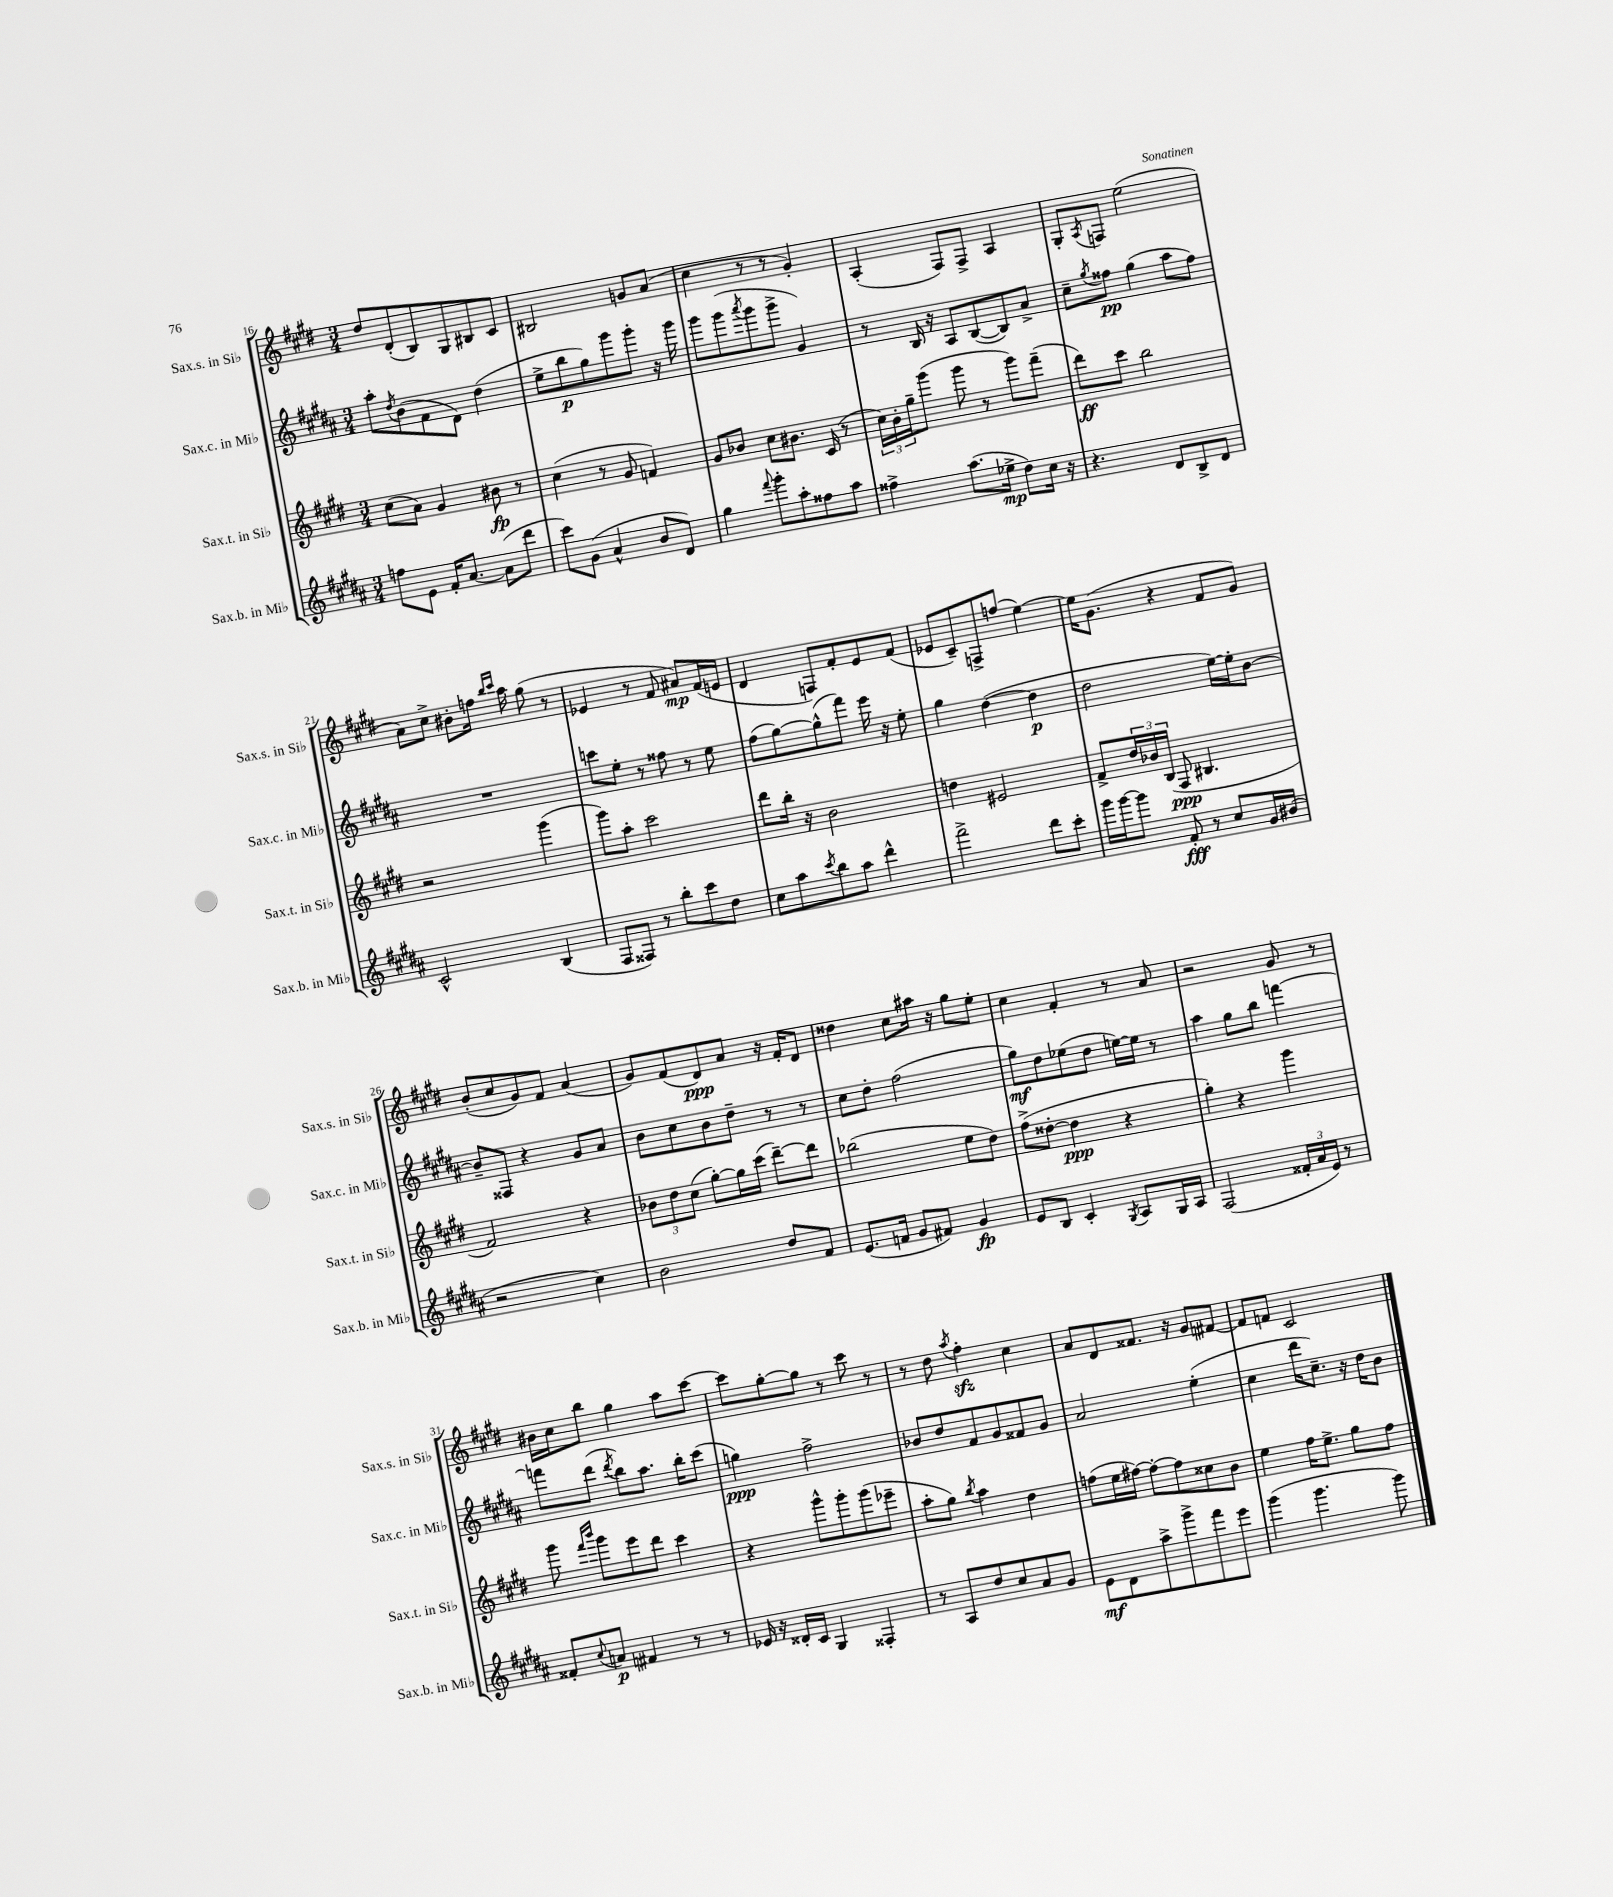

**kern	**dynam	**kern	**dynam	**kern	**dynam	**kern	**dynam
*part4	*part4	*part3	*part3	*part2	*part2	*part1	*part1
*staff4	*staff4	*staff3	*staff3	*staff2	*staff2	*staff1	*staff1
*I"Sax.b. in Mi♭	*	*I"Sax.t. in Si♭	*	*I"Sax.c. in Mi♭	*	*I"Sax.s. in Si♭	*
*I'Sax.b. in Mi♭	*	*I'Sax.t. in Si♭	*	*I'Sax.c. in Mi♭	*	*I'Sax.s. in Si♭	*
*clefG2	*	*clefG2	*	*clefG2	*	*clefG2	*
*k[f#c#g#d#a#]	*	*k[f#c#g#d#]	*	*k[f#c#g#d#a#]	*	*k[f#c#g#d#]	*
*M3/4	*	*M3/4	*	*M3/4	*	*M3/4	*
=16	=16	=16	=16	=16	=16	=16	=16
8ffn\L	.	(8cc#\L	.	8aa#'\L	.	8dd#/L	.
.	.	.	.	8qdd#/	.	.	.
8e\J	.	8a\J)	.	(8b\	.	(8d#'/	.
16f#'/KL	.	4g#/	.	8f#\	.	8B/)	.
[8.a#/J	.	.	.	.	.	.	.
.	.	.	.	8d#\J)	.	8G#/	.
(8a#\L]	.	8b#X\	fp	(4dd#\	.	8B#X/	.
8ddd#\J	.	8r	.	.	.	8c#/J	.
=17	=17	=17	=17	=17	=17	=17	=17
8ccc#\L)	.	(4cc#\	.	8ee^\L	.	2B#X/	.
(8g#\J	.	.	.	8bb\	p	.	.
4a#^^/	.	8r	.	8gg#\)	.	.	.
.	.	8g#/	.	8ggg#\	.	.	.
8b/L	.	4fn/)	.	8ggg#'\J	.	8gn/L	.
8d#/J)	.	.	.	16r	.	(8a/J	.
.	.	.	.	16ggg#\	.	.	.
=18	=18	=18	=18	=18	=18	=18	=18
4gg#\	.	8g#/L	.	8ggg#\L	.	4cc#\	.
.	.	8b-X/J	.	(8ggg#\	.	.	.
8qqfff#/	.	.	.	8qaaa#/	.	.	.
8ggg#'\L	.	8cc#\L	.	8ggg#\	.	8r	.
8aa#'\	.	8.b#X\J	.	8ggg#^\J	.	8r	.
8ff##X\	.	.	.	4g#/)	.	4g#'/)	.
.	.	(16c#/	.	.	.	.	.
8aa#\J	.	8r	.	.	.	.	.
=19	=19	=19	=19	=19	=19	=19	=19
4ff##X^\	.	24cc#\LL)	.	8r	.	(4A'/	.
.	.	24b'\	.	.	.	.	.
.	.	24gg#~\J	.	.	.	.	.
.	.	(8ggg#\J	.	16B/	.	.	.
.	.	.	.	16r	.	.	.
(8.aa#\L	.	8ggg#\	.	8A#/L	.	8F#/L)	.
.	.	8r	.	([8B/	.	8F#^/J	.
16ee-X^\Jk	mp	.	.	.	.	.	.
8dd#\L)	.	8ggg#\L)	.	8B/])	.	4A/	.
16cc#\Jk	.	(8fff#~\J	.	8a#^/J	.	.	.
16r	.	.	.	.	.	.	.
=20	=20	=20	=20	=20	=20	=20	=20
4.r	.	8ddd#\L)	ff	8cc#~\L	.	8G#'/L	.
.	.	.	.	8qgg#/	.	8qA/	.
.	.	8ccc#\J	.	8ff##X\J	pp	8Fn/J	.
.	.	2bb\	.	(4gg#\	.	(2ee\	.
8d#/L	.	.	.	.	.	.	.
8B^/	.	.	.	8aa#\L	.	.	.
8d#/J	.	.	.	8ff##\J)	.	.	.
!!LO:LB:g=z
=21	=21	=21	=21	=21	=21	=21	=21
2c#^^/	.	2r	.	2.r	.	8a\L)	.
.	.	.	.	.	.	8cc#^\J	.
.	.	.	.	.	.	8b#X'\L	.
.	.	.	.	.	.	16ffn\Jk	.
.	.	.	.	.	.	16qqbb/LL	.
.	.	.	.	.	.	16qqccc#/JJ	.
.	.	.	.	.	.	16aa\	.
(4B/	.	(4ggg#\	.	.	.	(8gg#\	.
.	.	.	.	.	.	8r	.
=22	=22	=22	=22	=22	=22	=22	=22
8F#/L	.	8ggg#\L)	.	8cccn\L	.	4e-X/	.
8F##X/J)	.	8aa'\J	.	8ee'\J	.	.	.
8r	.	2ccc#\	.	8r	.	8r	.
8bb'\L	.	.	.	8ff##X\	.	8f#/	.
8ccc#\	.	.	.	8r	.	8a#X/L)	mp
8dd#\J	.	.	.	8ee\	.	(16f#/L	.
.	.	.	.	.	.	16en/JJ	.
=23	=23	=23	=23	=23	=23	=23	=23
8cc#\L	.	8ddd#\L	.	(8ff#\L	.	4d#/	.
8aa#\	.	16bb'\Jk	.	[8gg#\)	.	.	.
.	.	16r	.	.	.	.	.
8qccc#/	.	.	.	.	.	.	.
8bb\	.	2b\	.	(8gg#^^\]	.	8Fn/L)	.
8aa#\J	.	.	.	8fff#\J)	.	8f#'/	.
4ddd#^^\	.	.	.	16eee\	.	8e/	.
.	.	.	.	16r	.	.	.
.	.	.	.	8ee'\	.	(8f#/J	.
=24	=24	=24	=24	=24	=24	=24	=24
2fff#^\	.	4ddn\	.	4gg#\	.	8e-X/L	.
.	.	.	.	.	.	8c#~/)	.
.	.	2e#X/	.	([4dd#\	.	8Fn^/	.
.	.	.	.	.	.	(8ffn/J	.
8ddd#\L	.	.	.	4dd#\]	p	[4ee\)	.
8ccc#'\J	.	.	.	.	.	.	.
=25	=25	=25	=25	=25	=25	=25	=25
16ggg#\LL	.	8f#^/L	.	2dd#\	.	16ee\KL]	.
[16ggg#\J	.	.	.	.	.	(8.g#\J	.
8ggg#\J]	.	24dd#/L	.	.	.	.	.
.	.	24b-X/	.	.	.	.	.
.	.	(24B/JJ	.	.	.	.	.
8f#'/	fff	8F#/	ppp	.	.	4r	.
8r	.	4.B#X/	.	.	.	.	.
8cc#/L	.	.	.	[16ee\LL)	.	8f#/L	.
.	.	.	.	16ee'\J]	.	.	.
16g#/L	.	.	.	[8b\J	.	8g#/J)	.
(16b#X/JJ	.	.	.	.	.	.	.
!!LO:LB:g=z
=26	=26	=26	=26	=26	=26	=26	=26
2r	.	2f#/)	.	8b~/L]	.	(8b'/L	.
.	.	.	.	8F##X/J	.	8cc#/	.
.	.	.	.	4r	.	8g#/)	.
.	.	.	.	.	.	8f#/J	.
4cc#\)	.	4r	.	8g#/L	.	(4a/	.
.	.	.	.	8a#/J	.	.	.
=27	=27	=27	=27	=27	=27	=27	=27
2b\	.	12b-X\L	.	8b\L	.	8g#/L)	.
.	.	12dd#\	.	.	.	.	.
.	.	.	.	8cc#\	.	(8f#/	.
.	.	(12cc#\J	.	.	.	.	.
.	.	[8gg#'\L)	.	8b\	.	8d#/)	ppp
.	.	16gg#\L]	.	8dd#~\J	.	8a/J	.
.	.	(16ccc#\JJ	.	.	.	.	.
8dd#/L	.	[8ddd#~\L)	.	8r	.	16r	.
.	.	.	.	.	.	16f#'/KL	.
8f#/J	.	8ddd#\J]	.	8r	.	8d#/J	.
=28	=28	=28	=28	=28	=28	=28	=28
(8.e/L	.	(2bb-X\	.	8cc#\L	.	4dd##X\	.
.	.	.	.	8dd#'\J	.	.	.
16fn/Jk	.	.	.	.	.	.	.
8g#/L	.	.	.	(2ff#\	.	8cc#\L	.
8f#X/J)	.	.	.	.	.	16aa#X\Jk	.
.	.	.	.	.	.	16r	.
4g#/	fp	8ee\L	.	.	.	8gg#\L	.
.	.	8dd#\J)	.	.	.	8ee'\J	.
=29	=29	=29	=29	=29	=29	=29	=29
8e/L	.	(8ff#^\L	.	8gg#\L)	mf	4cc#\	.
8B/J	.	[8dd##X'\J	.	8dd#\	.	.	.
4c#'/	.	4dd##\]	ppp	(8ee-X\	.	4f#'/	.
.	.	.	.	8dd#\J	.	.	.
8qG#/	.	.	.	.	.	.	.
8A#/L	.	4r	.	[16een\LL)	.	8r	.
.	.	.	.	16ee\JJ]	.	.	.
16G#/L	.	.	.	8r	.	8a/	.
16A#/JJ	.	.	.	.	.	.	.
=30	=30	=30	=30	=30	=30	=30	=30
(2F#/	.	4gg#'\)	.	4aa#\	.	2r	.
.	.	4r	.	8gg#\L	.	.	.
.	.	.	.	8bb\J	.	.	.
24f##X'/LL	.	4ggg#\	.	[4fffn\	.	8g#/	.
24a#/	.	.	.	.	.	.	.
24e/JJ)	.	.	.	.	.	.	.
8r	.	.	.	.	.	8r	.
!!LO:LB:g=z
=31	=31	=31	=31	=31	=31	=31	=31
8f##X'/L	.	8ggg#\	.	8fffn\L]	.	16b#X\LL	.
.	.	.	.	.	.	16cc#\J	.
.	.	16qqfff#/LL	.	.	.	.	.
8qqcc#/	.	16qqbbb/JJ	.	.	.	.	.
8an/J	p	8ggg#\L	.	(8ddd#\J	.	8bb\J	.
.	.	.	.	8qddd#/	.	.	.
4f#X/	.	8eee\	.	8bb\L)	.	4gg#\	.
.	.	8ddd#\J	.	8.aa#\J	.	.	.
8r	.	4ccc#\	.	.	.	8aa\L	.
.	.	.	.	16bb'\KL	.	.	.
8r	.	.	.	(8ccc#\J	.	[8ccc#\J	.
=32	=32	=32	=32	=32	=32	=32	=32
16e-X/	.	4r	.	4ggn\)	ppp	8ccc#\L]	.
16r	.	.	.	.	.	.	.
16d##X'/LL	.	.	.	.	.	[8gg#'\	.
16c#/JJ	.	.	.	.	.	.	.
4G#/	.	8ggg#^^\L	.	2ff#^\	.	8gg#\J]	.
.	.	8ggg#'\	.	.	.	8r	.
4F##X'/	.	(8ggg#\	.	.	.	8ccc#\	.
.	.	8eee-X~\J	.	.	.	8r	.
=33	=33	=33	=33	=33	=33	=33	=33
8r	.	8aa'\L	.	8b-X/L	.	8r	.
8A#/L	.	8gg#\J)	.	8dd#/	.	8dd#\	.
.	.	8qbb/	.	.	.	8qaa/	.
8dd#/	.	4aa\	.	8f#/	.	4ff#zz'\	.
8cc#/	.	.	.	8g#/	.	.	.
8a#/	.	4dd#\	.	8f##X/	.	4cc#\	.
8g#/J	.	.	.	8g#/J	.	.	.
=34	=34	=34	=34	=34	=34	=34	=34
8e\L	mf	(8ffn\L	.	2a#/	.	8a/L	.
8d#\	.	16ee\L	.	.	.	8d#/	.
.	.	[16ff#X\JJ)	.	.	.	.	.
8aa#^\	.	8ff#'\L_	.	.	.	8.f##X/J	.
8ggg#^\	.	8ff#\]	.	.	.	.	.
.	.	.	.	.	.	16r	.
8fff#\	.	8cc##X\	.	(4ee'\	.	8g#/L	.
8eee\J	.	8b\J	.	.	.	[8f#X/J	.
=35	=35	=35	=35	=35	=35	=35	=35
(4ggg#\	.	4ee\	.	4cc#\	.	8f#/L]	.
.	.	.	.	.	.	8fn/J	.
4.ggg#\	.	16ff#\KL	.	16ddd#\KL	.	2c#/	.
.	.	8.ee^\J	.	8.cc#~\J)	.	.	.
.	.	8gg#\L	.	16r	.	.	.
.	.	.	.	16dd#\KL	.	.	.
8ggg#\)	.	8ff#\J	.	8b\J	.	.	.
==	==	==	==	==	==	==	==
*-	*-	*-	*-	*-	*-	*-	*-
